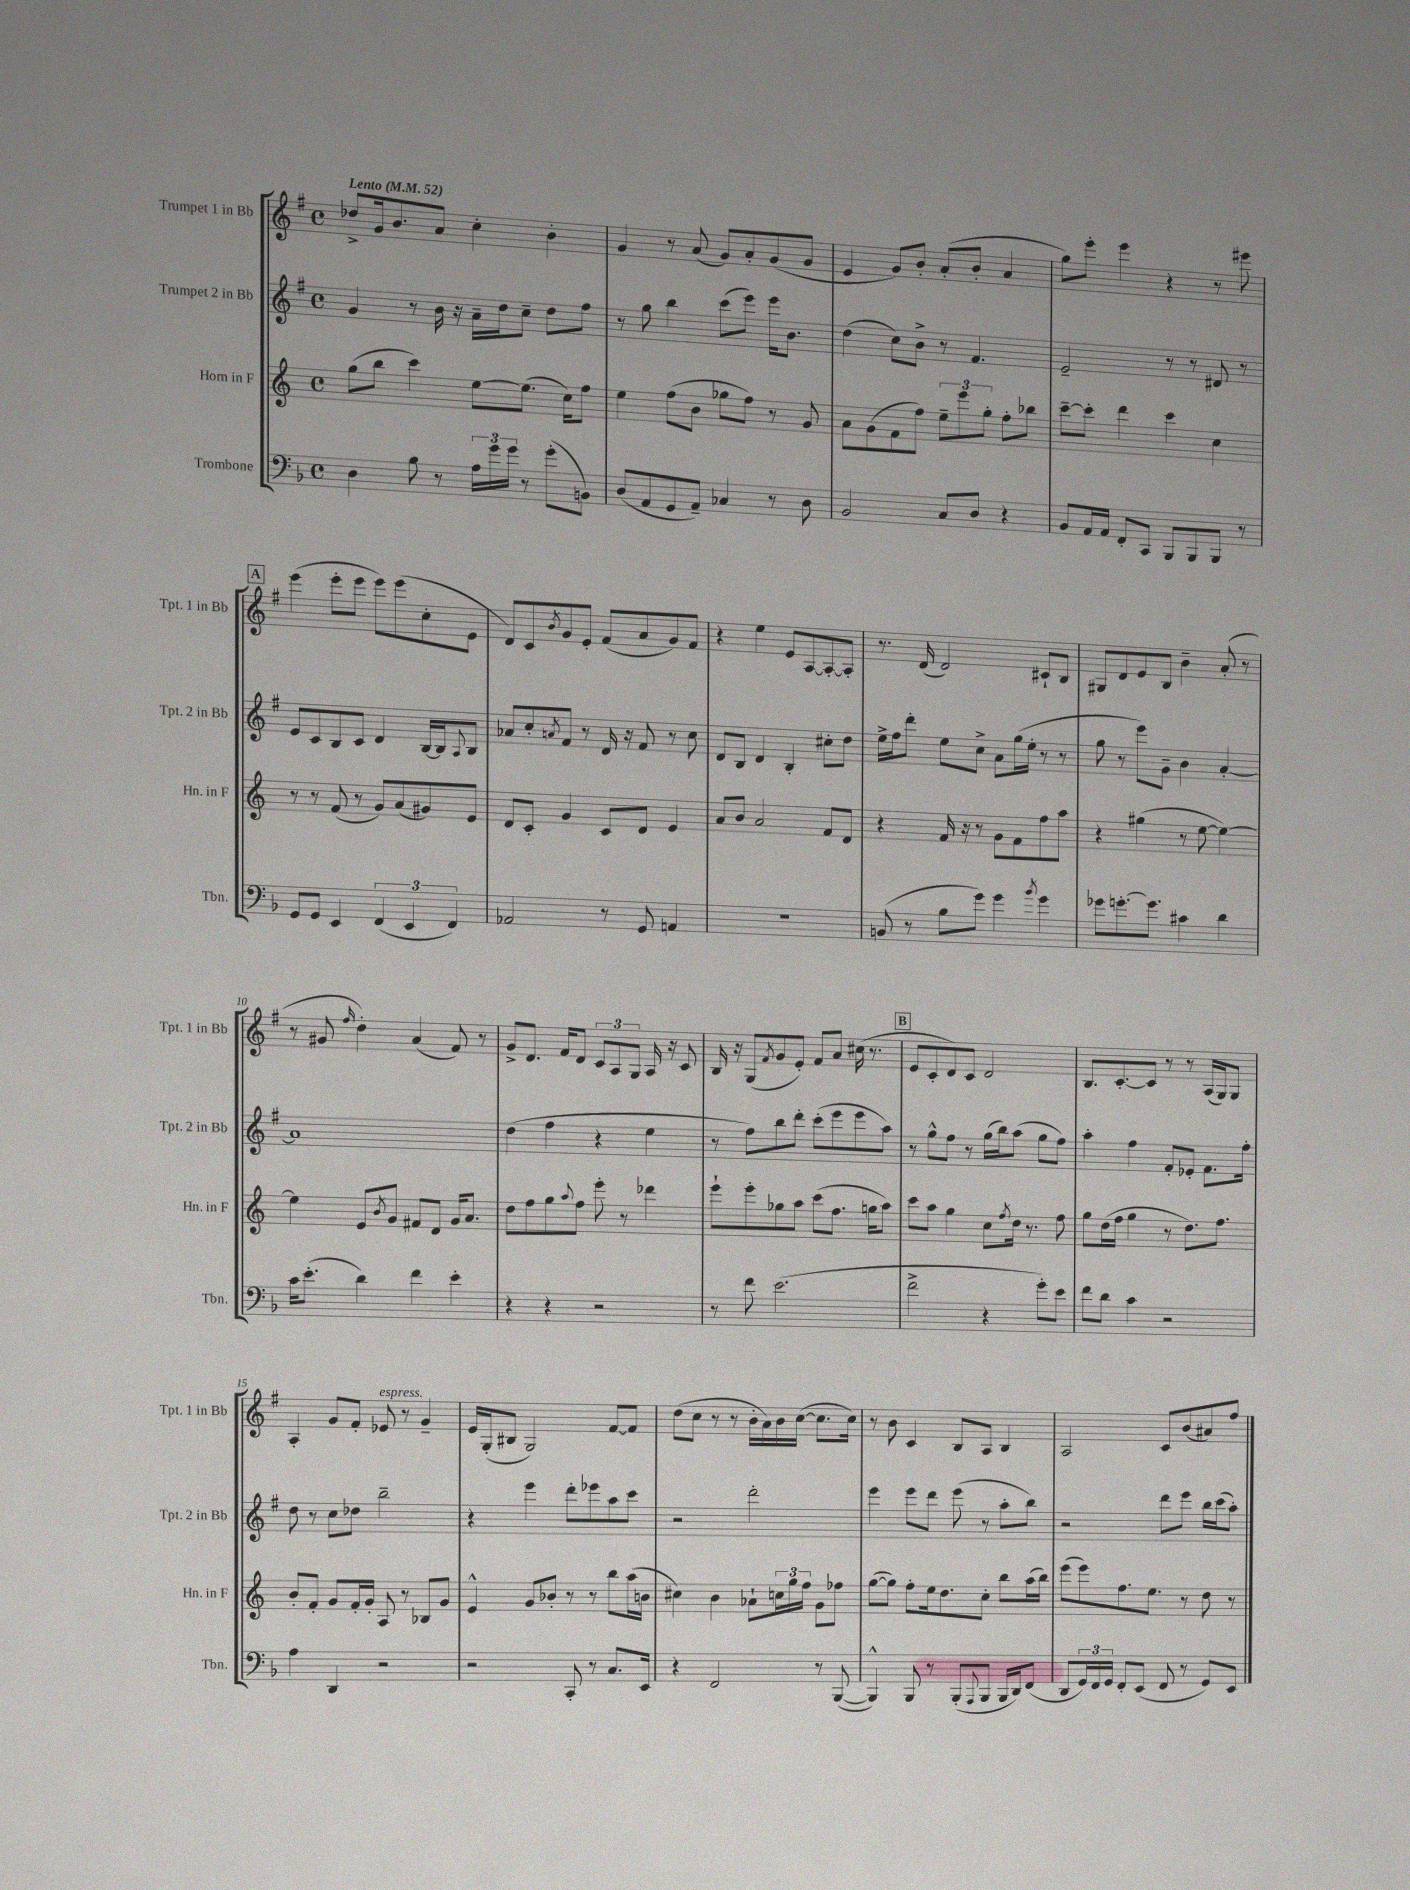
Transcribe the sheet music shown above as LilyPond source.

<<
\new StaffGroup <<
\new Staff = "s0" \with { instrumentName = "Trumpet 1 in Bb" shortInstrumentName = "Tpt. 1 in Bb" } {
    \clef treble \key g \major \defaultTimeSignature \time 4/4 \tempo "Lento" 4 = 52
    des''8-> g'16 b'8. a'8 c''4-. b'4-. |
    g'4 r8 a'8( g'8) a'8-. g'8( g'8 |
    e'4 g'8) b'8-. a'8-.( b'8-. a'4 |
    g''8) e'''8-. e'''4 r4 r8 eis'''8 |
    \mark \markup { \box "A" } e'''4( e'''8-. e'''8 e'''8) e'''8( c''8-. e'8 |
    d'8) c'8 \acciaccatura { b'8 } g'8 e'8-. fis'8( a'8 g'8) fis'8 |
    r4 e''4 e'8 a8~ a8~-. a8-. |
    r8. d'16( d'2) cis'8-! b8 |
    gis8 d'8 e'8 b8 b'4-- a'8-.( r8 |
    r8 gis'8 \grace { fis''16 } d''4-.) a'4( fis'8) r8 |
    g'8-> d'8. fis'16 d'8 \tuplet 3/2 { c'8 a8 g8 } a16 r16 c'8 |
    b16 r16 g8( \acciaccatura { fis'8 } g'8 e'8-.) fis'8 a'8 cis''16( r8. |
    \mark \markup { \box "B" } e'8 c'8-. d'8) c'8 d'2 |
    b8. c'8.~-. c'8 r8 r8 a16( g16) g8 |
    a4-. g'8 fis'8-. ees'8^\markup { \italic "espress." } r8 g'4-- |
    e'16 g16-.( bis8 g2) fis'8~ fis'8 |
    d''8( c''8 r8 r8 b'16-. a'16) b'16 c''16~( c''8. c''16) |
    r8 b'8 c'4 b8 a8 b4 |
    a2 c'8 b'8( ais'8) fis''8 \bar "|." |
}
\new Staff = "s1" \with { instrumentName = "Trumpet 2 in Bb" shortInstrumentName = "Tpt. 2 in Bb" } {
    \clef treble \key g \major \defaultTimeSignature \time 4/4
    g'4 r8 b'16 r16 a'16-- d''16 c''8-- d''8 fis''8 |
    r8 g''8 b''4 c'''8( e'''8) e'''16 b'8. |
    d''4( c''8) b'8-> r8 fis'4. |
    e'2-- r8 r8 dis'8 r8 |
    \mark \markup { \box "A" } e'8 c'8 b8 c'8 d'4 b16~ b16 \appoggiatura { a8 } b8 |
    aes'8 c''8-. \acciaccatura { a'8 } fis'8 r8 d'16 r16 fis'8 r8 c''8 |
    d'8 b8 d'4 b4-. cis''8-. d''8 |
    e''16-> fis''16 d'''8-. e''8 c''8-> a'8 g''16( e''16-. r8 r8 |
    g''8 r8 e'''8) g'8-- b'4 a'4~-. |
    a'1 |
    d''4( fis''4 r4 e''4 |
    r8 fis''8) b''8 d'''8-. c'''8-.( e'''8 e'''8 a''8) |
    \mark \markup { \box "B" } r8 g''8-^ fis''8 r8 g''16( b''16) a''8( g''8 fis''8) |
    a''4-. fis''4 fis'8-. ees'8-. fis'8. fis''16-. |
    d''8 r8 c''8 des''8 b''2-- |
    r4 e'''4 d'''8-. ees'''8 a''8 c'''8 |
    r2 d'''2-. |
    e'''4 e'''8 d'''8 e'''8( r8 a''8-. b''8) |
    r2 d'''8 e'''8 b''16 c'''16( a''8-.) \bar "|." |
}
\new Staff = "s2" \with { instrumentName = "Horn in F" shortInstrumentName = "Hn. in F" } {
    \clef treble \key c \major \defaultTimeSignature \time 4/4
    g''8( b''8 c'''4) e''8~ e''8.( c''16) f''8 |
    e''4 f''8( b'8 ges''8 f''8) r8 g'8 |
    a'8 g'8( f'8 f''8) \tuplet 3/2 { e''8-- e'''8 g''8-. } f''8-. bes''8 |
    c'''8~-- c'''8-. d'''4 c'''4 c''4 |
    \mark \markup { \box "A" } r8 r8 f'8( r8 g'8) a'8( gis'8) e'8 |
    d'8 c'8-. g'4 c'8 d'8 e'4 |
    a'8 b'8 a'2 f'8 d'8 |
    r4 f'16 r16 r8 g'8 f'8 f''8 a''8 |
    r4 gis''4( r8 e''8~ e''4~) |
    e''4 e'8 \acciaccatura { b'8 } g'8 fis'8 d'8 g'16 a'8. |
    d''8 f''8 g''8 \appoggiatura { a''8 } f''8 e'''8-. r8 des'''4 |
    e'''8-! e'''8-. ges''8 a''8 c'''8( f''8. g''16 a''8) |
    \mark \markup { \box "B" } c'''8 a''8 g''4 c''8 \acciaccatura { f''8 } d''16 r8. f''8 |
    g''8 d''16( f''16 g''4 r8 d''8.) f''8. |
    b'8-. f'8-. g'8 f'16-. g'16-. a8 r8 bes8 g'8 |
    e'4-^ g'8 bes'8-. r8 r8 b''8 a''16( b'16 |
    cis''4) b'4 aes'8-! \tuplet 3/2 { c''16 g''16 f''16 } g'8 fes''8 |
    g''8~( g''8) f''8-. e''16 d''8. c''8-. b''8 a''16( b''16) |
    e'''8( e'''8) f''8. e''8. r8 d''8 r8 \bar "|." |
}
\new Staff = "s3" \with { instrumentName = "Trombone" shortInstrumentName = "Tbn." } {
    \clef bass \key f \major \defaultTimeSignature \time 4/4
    d4 bes8 r8 \tuplet 3/2 { a16 g'16 g'16 } r8 g'8-.( b,8) |
    d8( a,8 g,8 a,8--) ces4 r8 d8 |
    bes,2 c8 d8 r4 |
    bes,8 a,16 a,16 f,8-. c,8 bes,,8 bes,,8 bes,,8 r8 |
    \mark \markup { \box "A" } g,8 g,8 e,4 \tuplet 3/2 { f,4( e,4 f,4) } |
    aes,2 r8 g,8 a,4 |
    R1 |
    b,8( r8 bes8 g'8) g'4 \acciaccatura { bes'8 } g'4 |
    ges'8 g'8.~-. g'8. cis'4 d'4 |
    c'16 e'8.-.( d'4) f'4 e'4-. |
    r4 r4 r2 |
    r8 f'8 e'2.( |
    \mark \markup { \box "B" } f'2-> r4 g'8-.) e'8 |
    f'8 d'8 c'4 r2 |
    a4 d,4 r2 |
    r2 c,8-. r8 c8. e,16 |
    r4 f,2 r8 bes,,8~( |
    bes,,4-^) bes,,8 r8 bes,,8-.( \appoggiatura { a,,8 } bes,,8 bes,,16 d,16) f,8( |
    d,8 \tuplet 3/2 { g,16) f,16 g,16 } f,8-. e,8( f,8 r8 g,8) e,8 \bar "|." |
}
>>
>>
